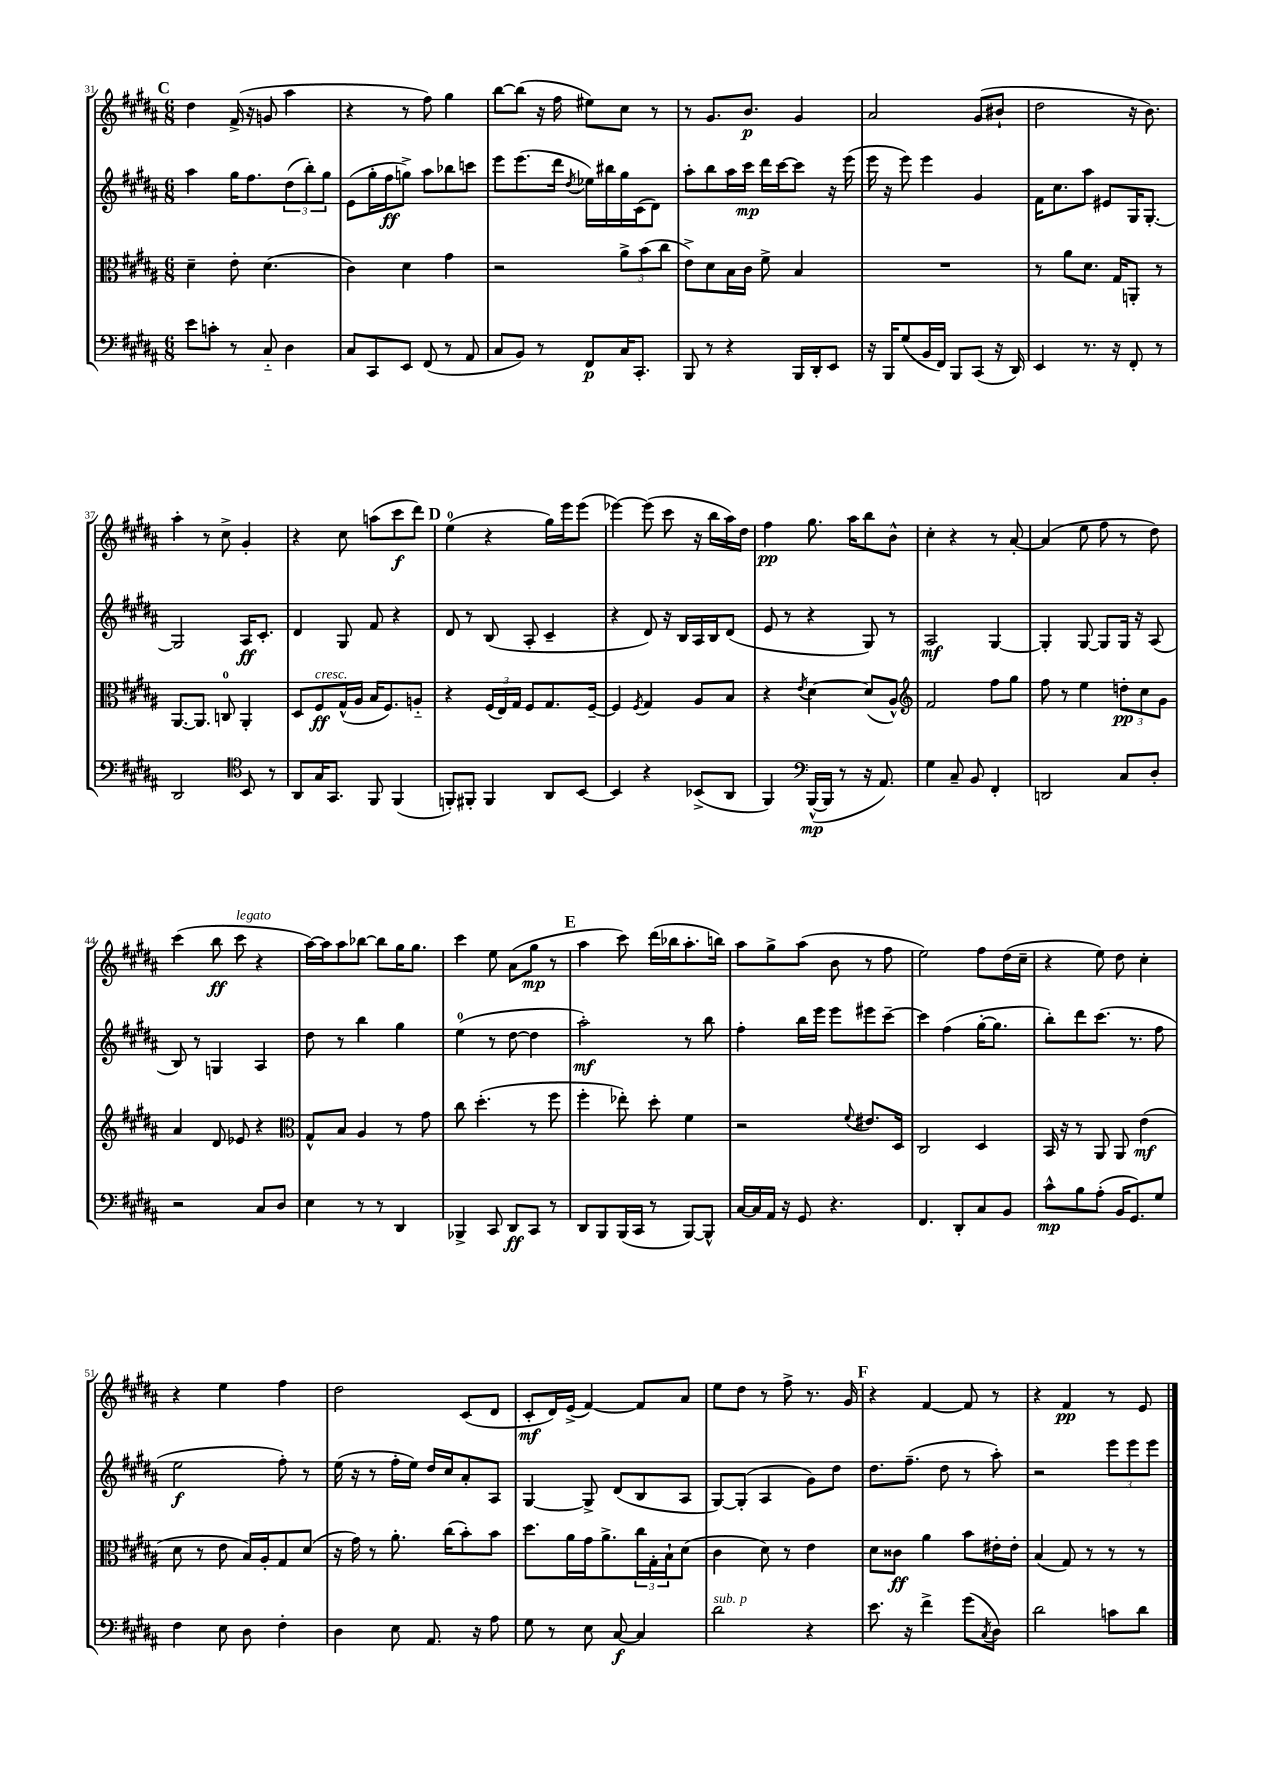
<<
\new StaffGroup <<
\new Staff = "s0" {
    \clef treble \key b \major \numericTimeSignature \time 6/8
    \mark \markup { \bold "C" } dis''4 fis'16->( r16 g'8 ais''4 |
    r4 r8 fis''8) gis''4 |
    b''8~ b''8( r16 fis''16 eis''8) cis''8 r8 |
    r8 gis'8. b'8.\p gis'4 |
    ais'2 gis'8( bis'8-! |
    dis''2 r16 b'8.) |
    ais''4-. r8 cis''8-> gis'4-. |
    r4 cis''8 a''8( cis'''8\f dis'''8) |
    \mark \markup { \bold "D" } e''4-0( r4 gis''16) e'''16 e'''8( |
    ees'''4~) ees'''8( cis'''8 r16 b''16 ais''16) dis''16 |
    fis''4\pp gis''8. ais''16 b''8 b'8-^ |
    cis''4-. r4 r8 ais'8~-. |
    ais'4( e''8 fis''8 r8 dis''8) |
    cis'''4( b''8\ff cis'''8^\markup { \italic "legato" } r4 |
    ais''16~) ais''16 ais''8 bes''8~ bes''8 gis''16 gis''8. |
    cis'''4 e''8 ais'8( gis''8\mp r8 |
    \mark \markup { \bold "E" } ais''4 cis'''8) dis'''16( bes''16 ais''8.-. b''16) |
    ais''8 gis''8-> ais''8( b'8 r8 fis''8 |
    e''2) fis''8 dis''16( cis''16-- |
    r4 e''8) dis''8 cis''4-. |
    r4 e''4 fis''4 |
    dis''2 cis'8( dis'8 |
    cis'8-.\mf dis'16) e'16->( fis'4~) fis'8 ais'8 |
    e''8 dis''8 r8 fis''8-> r8. gis'16 |
    \mark \markup { \bold "F" } r4 fis'4~ fis'8 r8 |
    r4 fis'4\pp r8 e'8 \bar "|." |
}
\new Staff = "s1" {
    \clef treble \key b \major \numericTimeSignature \time 6/8
    \mark \markup { \bold "C" } ais''4 gis''16 fis''8. \tuplet 3/2 { dis''8( b''8-.) gis''8 } |
    e'8( gis''16-. fis''16\ff g''8->) ais''8 bes''8 c'''8 |
    e'''8 e'''8.( dis'''16 \acciaccatura { dis''8 } ees''16) bis''16 gis''16 cis'16( dis'8) |
    ais''8-. b''8 ais''16 cis'''16\mp dis'''16 cis'''16~ cis'''8 r16 e'''16( |
    e'''16 r16 e'''8) e'''4 gis'4 |
    fis'16 cis''8. ais''8 eis'8 gis16 gis8.~-. |
    gis2 ais16\ff cis'8.-. |
    dis'4 gis8 fis'8 r4 |
    \mark \markup { \bold "D" } dis'8 r8 b8( ais8-. cis'4-- |
    r4 dis'8) r16 b16 ais16 b16 dis'8( |
    e'8 r8 r4 gis8) r8 |
    ais2\mf gis4~ |
    gis4-. gis8~ gis8 gis16 r16 ais8( |
    b8) r8 g4 ais4 |
    dis''8 r8 b''4 gis''4 |
    e''4-0( r8 dis''8~ dis''4 |
    \mark \markup { \bold "E" } ais''2-.\mf) r8 b''8 |
    fis''4-. b''16 e'''16 e'''8 eis'''8 cis'''8~-- |
    cis'''4 fis''4( gis''16~-. gis''8. |
    b''8-.) dis'''8 cis'''8.( r8. fis''8 |
    e''2\f fis''8-.) r8 |
    e''16( r16 r8 fis''16-. e''16) dis''16 cis''16 ais'8-. ais8 |
    gis4~ gis8-> dis'8( b8 ais8 |
    gis8~) gis8-.( ais4 gis'8) dis''8 |
    \mark \markup { \bold "F" } dis''8. fis''8.--( dis''8 r8 ais''8-.) |
    r2 \tuplet 3/2 { e'''8 e'''8 e'''8 } \bar "|." |
}
\new Staff = "s2" {
    \clef alto \key b \major \numericTimeSignature \time 6/8
    \mark \markup { \bold "C" } dis'4-- e'8-. dis'4.( |
    cis'4) dis'4 gis'4 |
    r2 \tuplet 3/2 { ais'8-> b'8( cis''8 } |
    e'8->) dis'8 b16 cis'16 fis'8-> b4 |
    R2. |
    r8 ais'8 dis'8. gis16 a,8-. r8 |
    ais,8.~ ais,8. c8-0 ais,4-. |
    dis8 fis8\ff^\markup { \italic "cresc." } gis16-^( ais16 b16 fis8.) a8-_ |
    \mark \markup { \bold "D" } r4 \tuplet 3/2 { fis16( e16) gis16 } fis8 gis8. fis16~-- |
    fis4 \acciaccatura { fis8 } gis4 ais8 b8 |
    r4 \acciaccatura { e'8 } dis'4~ dis'8( ais8-^) |
    \clef treble fis'2 fis''8 gis''8 |
    fis''8 r8 e''4 \tuplet 3/2 { d''8-.\pp cis''8 gis'8 } |
    ais'4 dis'8 ees'8 r4 |
    \clef alto gis8-^ b8 ais4 r8 gis'8 |
    cis''8 dis''4.-.( r8 fis''8 |
    \mark \markup { \bold "E" } fis''4-. ees''8-.) dis''8-. fis'4 |
    r2 \appoggiatura { fis'8 } eis'8. dis16 |
    cis2 dis4 |
    b,16 r16 r8 ais,8 ais,8 e'4\mf( |
    dis'8 r8 e'8 b16) ais16-. gis8 dis'8( |
    r16 gis'16) r8 ais'8.-. cis''16( b'8-.) b'8 |
    dis''8. ais'16 gis'16 ais'8.-> \tuplet 3/2 { cis''16 gis16-. b16-! } dis'8( |
    cis'4 dis'8) r8 e'4 |
    \mark \markup { \bold "F" } dis'8 cisis'8\ff ais'4 b'8 eis'16-. eis'16-. |
    b4( gis8) r8 r8 r8 \bar "|." |
}
\new Staff = "s3" {
    \clef bass \key b \major \numericTimeSignature \time 6/8
    \mark \markup { \bold "C" } e'8 c'8-. r8 cis8-_ dis4 |
    cis8 cis,8 e,8 fis,8( r8 ais,8 |
    cis8 b,8) r8 fis,8\p cis16 cis,8.-. |
    b,,8 r8 r4 b,,16 dis,16-. e,8 |
    r16 b,,16 gis8( b,16 fis,16) b,,8 cis,8( r16 dis,16) |
    e,4 r8. r16 fis,8-. r8 |
    dis,2 \clef tenor b,8 r8 |
    ais,8 gis16 gis,8. fis,8 fis,4( |
    \mark \markup { \bold "D" } f,8-.) fis,8-. fis,4 ais,8 b,8~ |
    b,4 r4 bes,8->( ais,8 |
    fis,4) \clef bass b,,16~-^\mp( b,,16 r8 r16 ais,8.) |
    gis4 cis8-- b,8 fis,4-. |
    d,2 cis8 dis8-. |
    r2 cis8 dis8 |
    e4 r8 r8 dis,4 |
    bes,,4-> cis,8 dis,8\ff cis,8 r8 |
    \mark \markup { \bold "E" } dis,8 b,,8 b,,16( cis,16 r8 b,,8~) b,,8-^ |
    cis16~ cis16 ais,16 r16 gis,8 r4. |
    fis,4. dis,8-. cis8 b,8 |
    cis'8-^\mp b8 ais8-.( b,16 gis,8.) gis8 |
    fis4 e8 dis8 fis4-. |
    dis4 e8 ais,8. r16 ais8 |
    gis8 r8 e8 cis8~\f cis4 |
    dis'2^\markup { \italic "sub. p" } r4 |
    \mark \markup { \bold "F" } e'8. r16 fis'4-> gis'8( \acciaccatura { cis8 } dis8) |
    dis'2 c'8 dis'8 \bar "|." |
}
>>
>>
\layout { \context { \Score currentBarNumber = #31 } }
